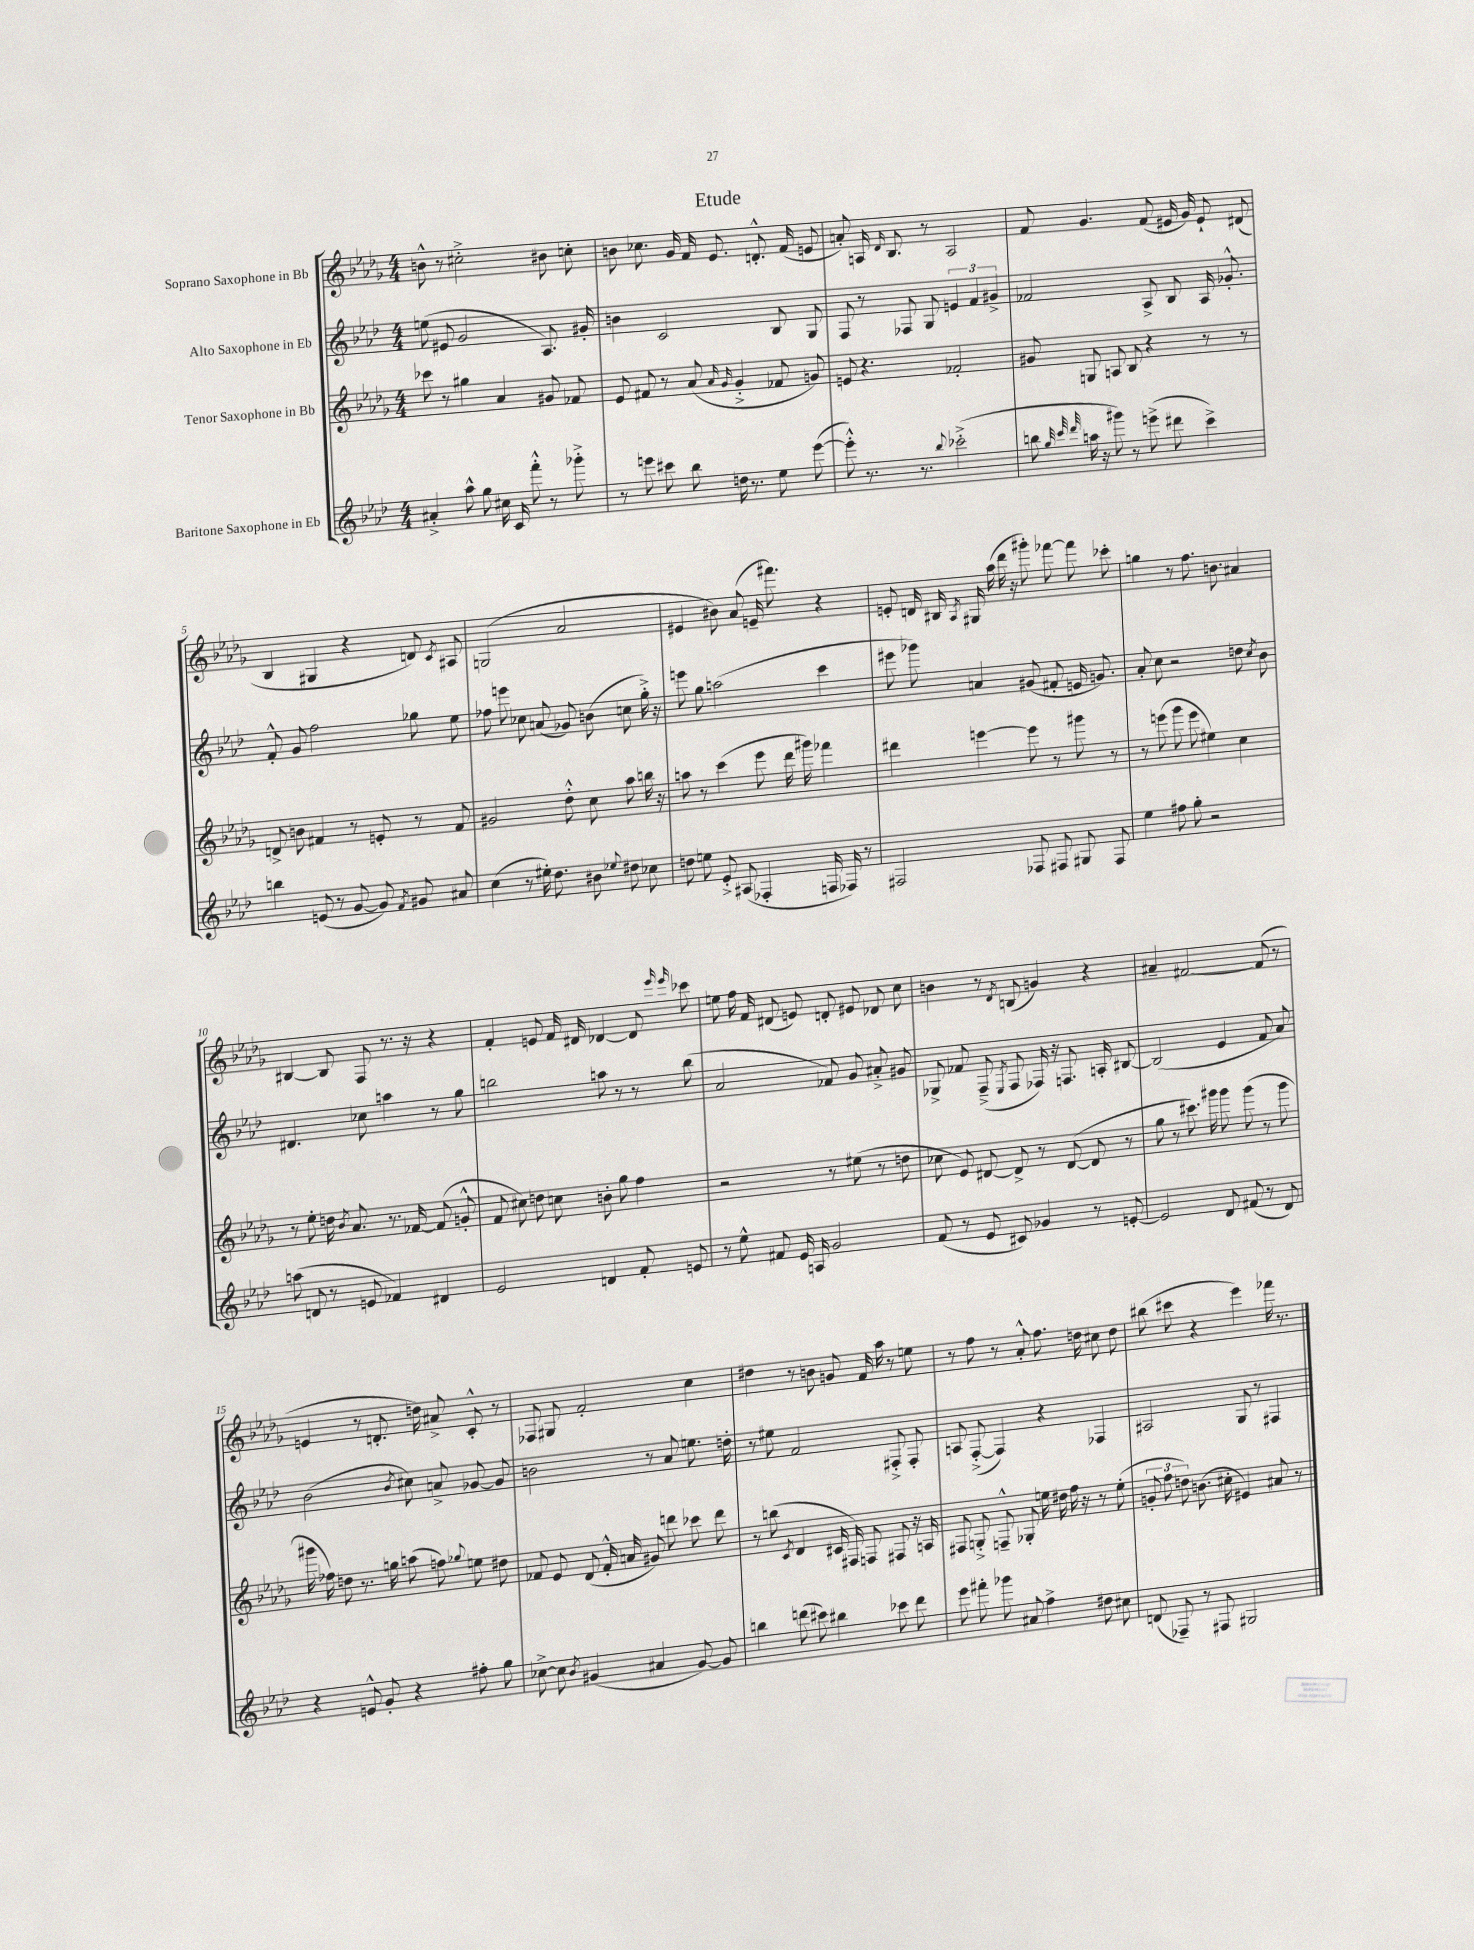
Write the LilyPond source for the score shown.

\header { title = "Etude" }
<<
\new StaffGroup <<
\new Staff = "s0" \with { instrumentName = "Soprano Saxophone in Bb" } {
    \clef treble \key des \major \numericTimeSignature \time 4/4
    \autoBeamOff b'8-^ r8 cis''2-.-> bis'8 c''8-. |
    b'8 ces''8. ges'16 f'16 ees'8. d'8.-.-^ f'16( e'8 |
    a'8-.) a16 \grace { des'16 } bes8. r8 a2 |
    f'8 ges'4. f'8( eis'16 ges'16) eis'8-! dis'8( |
    bes4 gis4 r4 d'8) \acciaccatura { c'8 } ais8 |
    g2( aes'2 |
    eis'4 bis'8) aes'8( e'16-- fis'''8.) r4 |
    e'8-. d'16 bis16 \acciaccatura { aes8 } gis16 aes''16( des'''16 r16 gis'''8-.) fes'''8~ fes'''8 ces'''8-. |
    g''4 r8 f''8. b'8. ais'4 |
    bis4~ bis8 f8 r8. r16 r4 |
    f'4-. e'8 f'16 dis'16 des'4~ des'8 \grace { ees'''16 ees'''16 } ces'''8 |
    e''8 f''16 f'16 dis'8( e'8) d'8-. eis'8 des'8 c''8 |
    b'4 r8 \acciaccatura { des'8 } b8( g'4) r4 |
    ais'4-- fis'2~ fis'8( r8 |
    e'4 r8 d'8.-. d''16) ais'8-> c'8-.-^ r8 |
    fes8 gis8 f'2-. c''4 |
    dis''4 r8 b'8 g'8 f'16 aes''16 r8 e''8 |
    r8 f''8 r8 aes'8-.-^ f''8. d''16 cis''8 d''8 |
    bis''8( cis'''8 r4 ees'''4) fes'''16 r8. \bar "|." |
}
\new Staff = "s1" \with { instrumentName = "Alto Saxophone in Eb" } {
    \clef treble \key aes \major \numericTimeSignature \time 4/4
    \autoBeamOff e''8( eis'8 g'2 aes8.) gis'16-. |
    b'4 c'2 bes8 g8 |
    f8 r8 fes8 g8 \tuplet 3/2 { e'4 f'4 gis'4-> } |
    fes'2 aes8-> bes8 aes16 ges'8.-.-^ |
    f'8-.-^ g'8 f''2 ges''8 ees''8 |
    fes''8 e'''8 ces''8 a'8( ges'8) b'8( c''8 g''16-.->) r16 |
    e'''8 g''8 a''2( c'''4 |
    eis'''8 ges'''8) a'4 gis'8( fis'8-. e'16 g'8.) |
    aes'8-. c''8 r2 d''8 \acciaccatura { c''8 } bes'8 |
    dis'4. ces''8 a''4 r8 g''8 |
    b''2 a''8 r8 r8 b''8( |
    aes'2 fes'8) g'8 ais'8-.-> gis'8 |
    ges8-> fes'8 f8--->( \acciaccatura { ees8 } f8 fes16) r16 f8. a16-. bis8~ |
    bis2( ees'4 f'8 aes'8) |
    bes'2( \acciaccatura { bes'8 } cis''8) a'8-> ges'8~ ges'8 |
    b'2 r8 aes'8 e''8. d''16-. |
    r8 eis''8 f'2 fis8-.-> fis8-. |
    a8 f8~-.->( f4) r4 fes4 |
    ais2 g8 r8 fis4 \bar "|." |
}
\new Staff = "s2" \with { instrumentName = "Tenor Saxophone in Bb" } {
    \clef treble \key des \major \numericTimeSignature \time 4/4
    \autoBeamOff ces'''8 r8 gis''4 aes'4 gis'8 fes'8 |
    ees'8 fis'8 r8 aes'8( \grace { aes'16 ges'16 } ges'4-.-> fes'8 g'8) |
    e'8 r4. fes'2-. |
    gis'8 g8 a8 bes8 r4 r8 r8 |
    d'8-> b'8 fis'4 r8 e'8-. r8 fis'8 |
    gis'2 des''8-.-^ c''8 aes''8 b''16 r16 |
    a''8 r8 c'''4( ees'''8 des'''16 gis'''16) fes'''4 |
    dis'''4 e'''4~ e'''8 r8 gis'''8 r8 |
    r8 e'''8( ges'''8 e'''8 eis''4) c''4 |
    r8 ees''8-. d''16 \acciaccatura { bes'8 } aes'8. r8. fes'16~ fes'8( g'8-.-^ |
    f'8 cis''8) d''8 c''8 b'8-. ges''8 f''4 |
    r2 r8 eis''8( r8 d''8 |
    ces''8 ees'8) dis'8~ dis'8-> r8 dis'8~( dis'8 r8 |
    ges''8 r8 cis'''8.) gis'''16 gis'''8 gis'''8( r8 gis'''8 |
    gis'''16 fes''16) d''8 r8. g''16 a''8( f''8) \appoggiatura { ges''8 } e''8 dis''8 |
    fes'8 ees'8 des'8( fes'16-.-^ a'16 gis'8) d'''8 ces'''8 d'''8 |
    r8 b''8( \acciaccatura { c'8 } des'4 cis'16 fis16) f8 fis8 r16 a16 |
    fis8 g8-.-> f8---^ ges8-. e''16 dis''16 f''16 r16 r8 e''8-.( |
    \tuplet 3/2 { g'8-. f''8 d''8) } b'8.( cis''16-. eis'4) ais'8 r8 \bar "|." |
}
\new Staff = "s3" \with { instrumentName = "Baritone Saxophone in Eb" } {
    \clef treble \key aes \major \numericTimeSignature \time 4/4
    \autoBeamOff ais'4-.-> aes''8-^ g''8 cis''16 c'16 f'''8-.-^ r8 ges'''8-.-> |
    r8 e'''8 cis'''8 bes''8 d''16 r8. ees''8 e'''8~( |
    e'''8-.-^) r8. r8. \appoggiatura { bes''8 } ces'''2-.->( |
    b''8 \grace { g''32 c'''32 des'''32 } a''16 r16 gis'''8) r8 e'''8->( dis'''8 c'''4->) |
    b''4 e'8( r8 g'8~ g'8) \acciaccatura { f'8 } gis'8 ais'8 |
    c''4( r8 eis''16-.) des''8. bis'8 \appoggiatura { ees''8 } dis''8 ces''8 |
    d''8 e''8 ees'8-.-> ais8( fes4-. f16 fes16) r8 |
    fis2 fes8 fis8 gis8 fis8 |
    ees''4 fis''8 g''8-. r2 |
    a''8( d'8 r8 e'8 fes'4) dis'4 |
    ees'2 d'4 f'8-. e'8 |
    r8 ees''8-^ fis'8 ees'16 a16 g'2 |
    f'8( r8 ees'8 cis'8) ges'4 r8 e'8~-. |
    e'2 des'8 fis'8( r8 des'8) |
    r4 e'8-^ g'8-. r4 fis''8-. g''8 |
    ces''8~-> ces''8 \acciaccatura { bes'8 } gis'4( ais'4 gis'8~) gis'8 |
    b''4 d'''8( cis'''8) bis''4 ces'''8 d'''8 |
    ees'''8 fis'''8-. ges'''8 ais'8 f''4-> dis''8 cis''8 |
    d'8( fes8--) r8 fis8 gis2 \bar "|." |
}
>>
>>
